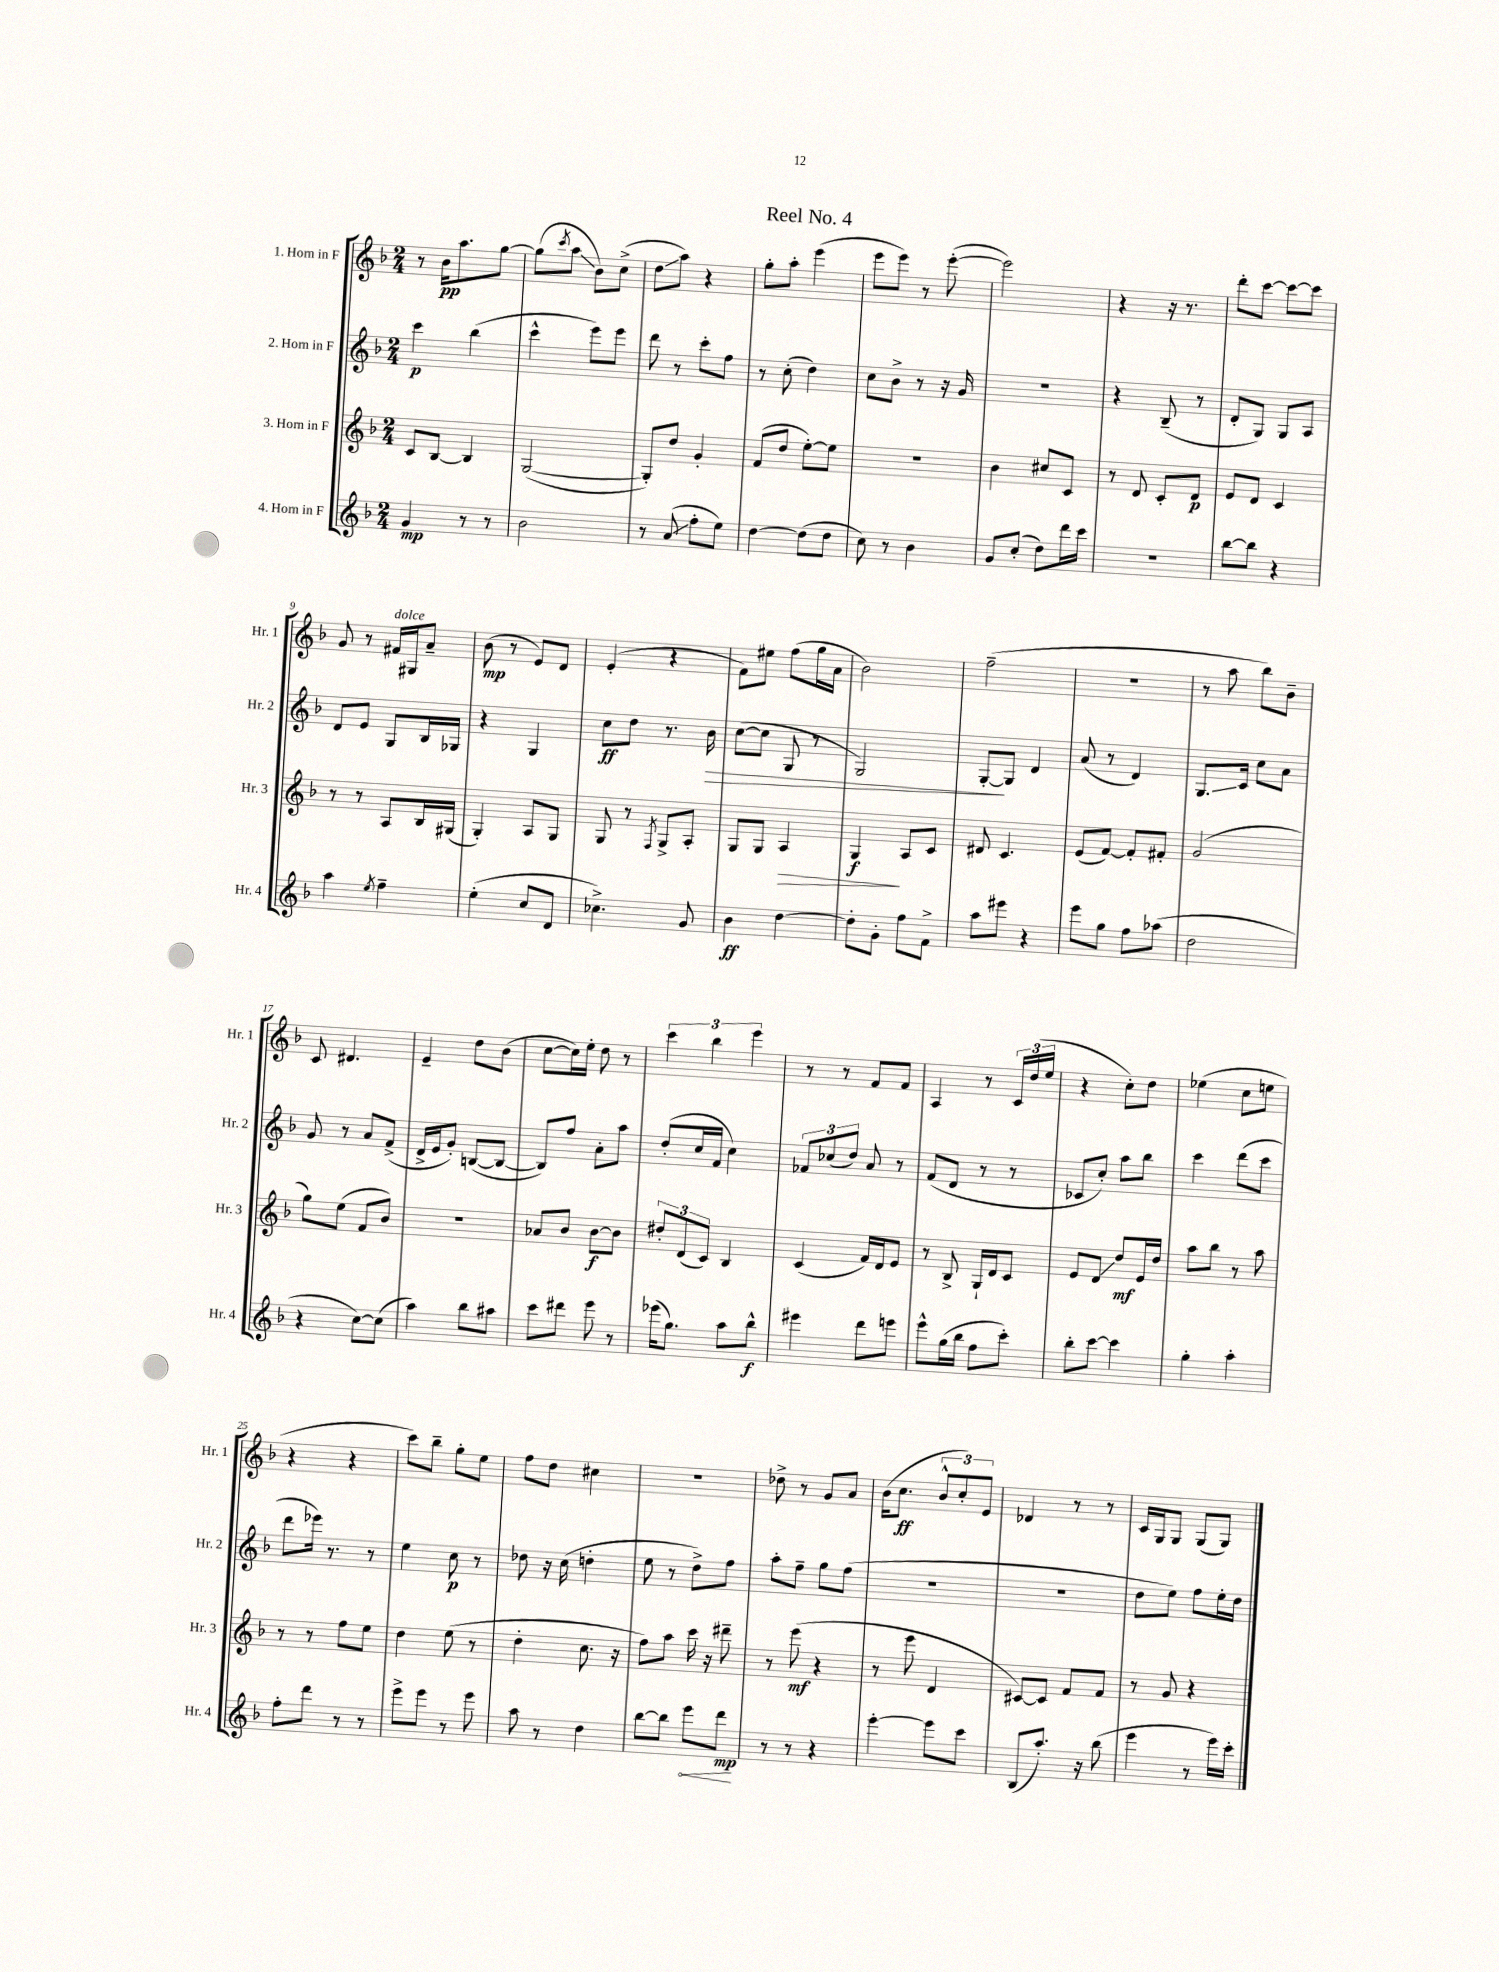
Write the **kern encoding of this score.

**kern	**kern	**kern	**kern
*staff4	*staff3	*staff2	*staff1
*clefG2	*clefG2	*clefG2	*clefG2
*k[b-]	*k[b-]	*k[b-]	*k[b-]
*M2/4	*M2/4	*M2/4	*M2/4
4g	8c	4ccc	8r
.	[8B-	.	16b-
.	.	.	8.aa
8r	4B-]	(4bb-	.
8r	.	.	[8gg
=	=	=	=
2b-	([2G	4ccc^^	(8gg]
.	.	.	8qccc
.	.	.	8aa
.	.	8eee)	8b-)
.	.	8eee	(8cc^
=	=	=	=
8r	8G'])	8ddd	8dd
(8a	8dd	8r	8aa)
8ff'	4g'	8ccc'	4r
8ee)	.	8ff	.
=	=	=	=
[4dd	(8f	8r	8gg'
.	8dd	(8cc'	8aa'
(8dd]	[8ee')	4dd)	(4eee
8dd	8ee]	.	.
=	=	=	=
8cc)	2r	8cc	8eee
8r	.	8b-^	8eee)
4b-	.	8r	8r
.	.	16r	([8eee'
.	.	16g	.
=	=	=	=
8g	4b-	2r	2eee])
(8cc'	.	.	.
8dd)	8cc#	.	.
16ddd	8c	.	.
16ccc	.	.	.
=	=	=	=
2r	8r	4r	4r
.	8d	.	.
.	8c'	(8B-~	16r
.	.	.	8.r
.	8d	8r	.
=	=	=	=
[8bb-	8e	8d'	8ddd'
8bb-]	8d	8G)	[8ccc
4r	4c	8G	8ccc_
.	.	8A	8ccc]
=	=	=	=
4aa	8r	8d	8g
.	8r	8e	8r
8qee	.	.	.
4ff~	8A	8G	16f#
.	.	.	16G#
.	16B-	16B-	8a~
.	(16G#	16G-	.
=	=	=	=
(4ee'	4G')	4r	(8b-
.	.	.	8r
8cc	8A	4G	8e)
8d	8G	.	8d
=	=	=	=
4.cc-^)	8G	8cc	(4e'
.	8r	8dd	.
.	8qF	.	.
.	8G^	8.r	4r
8g	8A'	.	.
.	.	16b-	.
=	=	=	=
4b-	8G	([8cc	8f)
.	8G	8cc]	8ee#
[4dd	4A	8G	(8ff
.	.	8r	16gg
.	.	.	16a
=	=	=	=
8dd']	4G	2G)	2b-)
8g'	.	.	.
8ff	8A	.	.
8f^	8c	.	.
=	=	=	=
8aa	8d#	[8G'	(2ff~
8eee#	4.c	8G]	.
4r	.	4d	.
=	=	=	=
8eee	(8e	(8a	2r
8gg	[8f)	8r	.
8ff	8f']	4d)	.
(8aa-	8f#'	.	.
=	=	=	=
2dd	(2g	8.G	8r
.	.	.	8aa
.	.	16c	.
.	.	8cc	8bb-)
.	.	8a	8b-~
=	=	=	=
4r	8gg)	8g	8c
.	(8ee	8r	4.d#
[8cc)	8f	8a	.
(8cc]	8b-)	(8f^	.
=	=	=	=
4aa)	2r	16d^	4e~
.	.	16e	.
.	.	8g')	.
8bb-	.	([8B	8dd
8aa#	.	8B_	(8b-
=	=	=	=
8ccc	8a-	8B])	[8cc
8ddd#	8b-	8ff	16cc])
.	.	.	16ee'
8eee	[8b-	8a'	8dd
8r	8b-]	8aa	8r
=	=	=	=
(16eee-	12dd#'	(8dd'	6ccc
8.gg)	.	.	.
.	(12d	.	.
.	.	16cc	.
.	12c)	.	6bb-
.	.	16f	.
8aa	4B-	4cc)	.
.	.	.	6eee
8bb-^^	.	.	.
=	=	=	=
4eee#	(4c	12f-	8r
.	.	(12cc-	.
.	.	.	8r
.	.	12dd)	.
8ddd	16f)	8a	8f
.	16d	.	.
8eee	8e	8r	8f
=	=	=	=
8eee^^	8r	(8f	4A
(16gg	8B-^	8d	.
16bb-	.	.	.
8ff	16G`	8r	8r
.	16d	.	.
8ccc')	8c	8r	24c
.	.	.	(24dd
.	.	.	24ee
=	=	=	=
8bb-'	8e	8c-	4r
[8ccc	8d	8cc')	.
4ccc]	8dd	8aa	8cc')
.	16e	8bb-	8dd
.	16dd	.	.
=	=	=	=
4gg'	8aa	4ccc	(4ee-
.	8bb-	.	.
4aa'	8r	(8ddd	8cc
.	8aa	8ccc	8ee
=	=	=	=
8ff'	8r	8ddd	4r
8ddd	8r	16eee-)	.
.	.	8.r	.
8r	8ff	.	4r
8r	8ee	8r	.
=	=	=	=
8eee^	4dd	4ee	8ccc)
8eee	.	.	8bb-~
8r	(8ee	8cc	8gg'
8eee	8r	8r	8ee
=	=	=	=
8aa	4dd'	8dd-	8ff
8r	.	16r	8dd
.	.	(16cc	.
4dd	8.cc	4dd'	4cc#
.	16r	.	.
=	=	=	=
[8bb-	8ff)	8ee	2r
8bb-]	8aa	8r	.
8eee	16ccc	8dd^)	.
.	16r	.	.
8ddd	8ddd#~	8ff	.
=	=	=	=
8r	8r	8aa'	8dd-^
8r	(8eee	8ff~	8r
4r	4r	8gg	8g
.	.	(8ff	8a
=	=	=	=
[4eee'	8r	2r	(16b-
.	.	.	8.cc
.	8eee	.	.
8eee]	4d	.	12b-^^
.	.	.	12cc')
8ccc	.	.	.
.	.	.	12e
=	=	=	=
(8B-	[8c#)	2r	4d-
8.aa')	8c#]	.	.
.	8f	.	8r
16r	.	.	.
(8bb-	8f	.	8r
=	=	=	=
4eee	8r	8dd	16c
.	.	.	16G
.	8g	8ee)	8G
8r	4r	8ff	(8G
16eee)	.	16ee'	8G)
16ccc'	.	16dd	.
==	==	==	==
*-	*-	*-	*-
